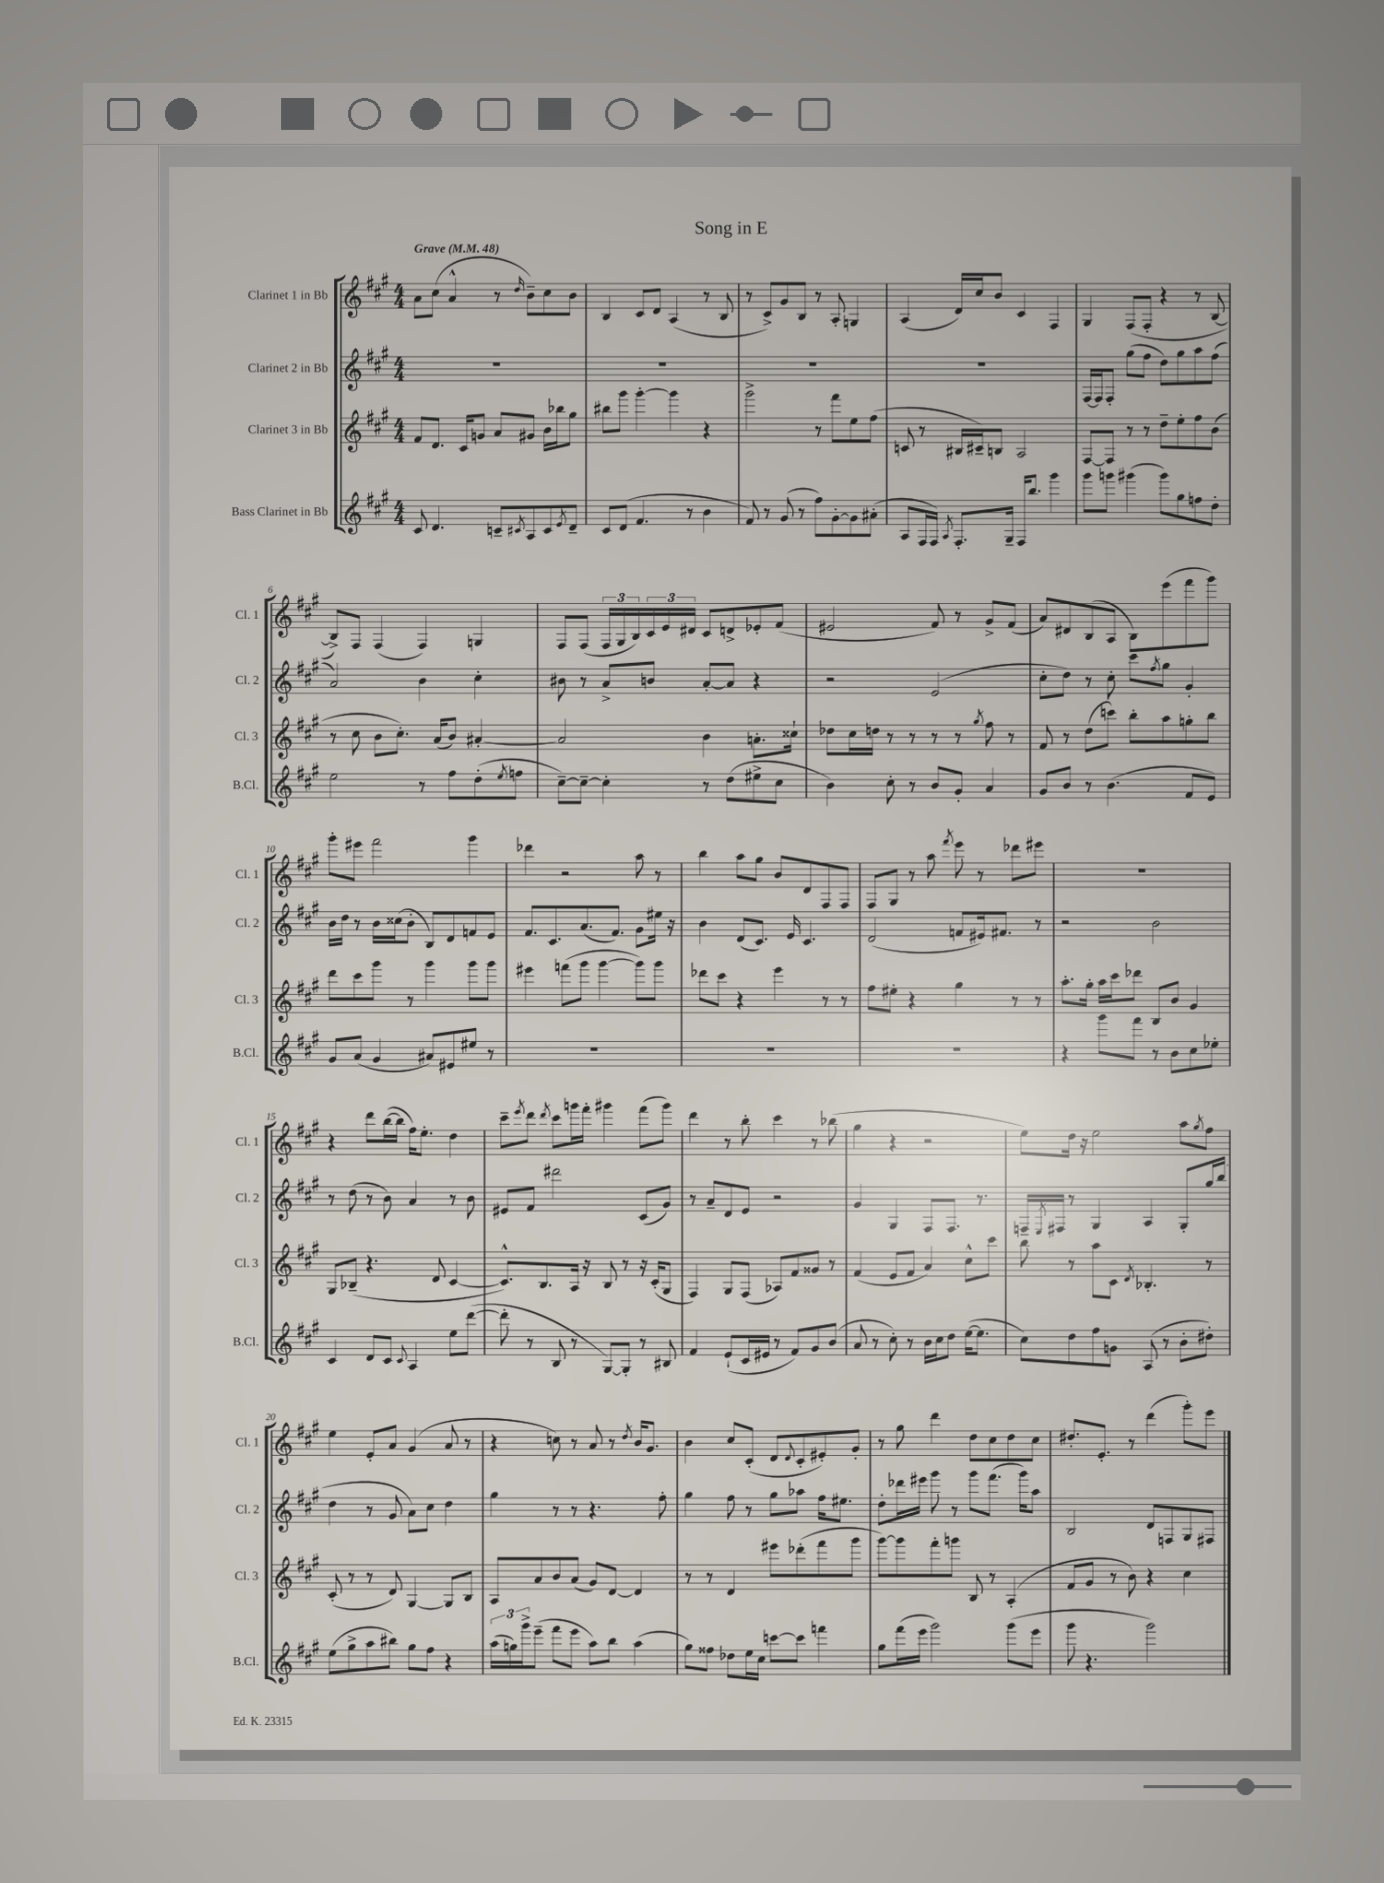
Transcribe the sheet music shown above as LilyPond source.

\header { title = "Song in E" }
<<
\new StaffGroup <<
\new Staff = "s0" \with { instrumentName = "Clarinet 1 in Bb" shortInstrumentName = "Cl. 1" } {
    \clef treble \key a \major \numericTimeSignature \time 4/4 \tempo "Grave" 4 = 48
    a'8 cis''8( a'4-^ r8 \grace { d''16 } b'8--) cis''8 b'8 |
    b4 cis'8 d'8 a4( r8 b8 |
    r8 cis'8->) gis'8 b8 r8 a8-. g4 |
    a4( d'16) cis''16 b'8 cis'4 fis4 |
    gis4 fis8( fis8-. r4 r8 b8~ |
    b8->) fis8 fis4( fis4) g4 |
    fis8 fis8( \tuplet 3/2 { fis16 gis16 b16) } \tuplet 3/2 { cis'16 e'16 dis'16 } cis'8 d'8-> ees'8-. fis'8( |
    eis'2 fis'8) r8 gis'8-> fis'8( |
    a'8) dis'8 b8( a8 b8) e'''8( fis'''8 gis'''8) |
    gis'''8-. eis'''8 fis'''2 gis'''4 |
    des'''4 r2 a''8 r8 |
    b''4 a''8 gis''8 b'8 d'8 fis8 fis8 |
    fis8 gis8 r8 a''8 \acciaccatura { fis'''8 } e'''8 r8 des'''8 eis'''8 |
    R1 |
    r4 d'''8 b''16~( b''16 fis''16) e''8.-. d''4 |
    cis'''8-- \acciaccatura { e'''8 } d'''8 \acciaccatura { d'''8 } cis'''8 g'''16 fis'''16-. gis'''4 fis'''8( gis'''8) |
    d'''4 r8 b''8-. cis'''4 r8 bes''8( |
    gis''4 r4 r2 |
    e''8) d''16 r16 e''2 a''8 \acciaccatura { gis''8 } fis''8 |
    e''4 e'8-. a'8 gis'4( a'8 r8 |
    r4 c''8) r8 a'8 r8 \acciaccatura { d''8 } b'16 gis'8. |
    b'4 cis''8 cis'8-.( d'8 \appoggiatura { d'8 } cis'8-. eis'8-.) gis'8-. |
    r8 gis''8 d'''4 d''8 cis''8 d''8 cis''8 |
    dis''8.-. e'8.-. r8 d'''4( gis'''8-.) e'''8 \bar "|." |
}
\new Staff = "s1" \with { instrumentName = "Clarinet 2 in Bb" shortInstrumentName = "Cl. 2" } {
    \clef treble \key a \major \numericTimeSignature \time 4/4
    R1 |
    R1 |
    R1 |
    R1 |
    fis16~ fis16 fis8-. gis''8( fis''8 d''8) gis''8 a''8 fis''8( |
    a'2) b'4 cis''4-. |
    bis'8 r8 a'8-> b'8 a'8~-. a'8 r4 |
    r2 e'2( |
    cis''8-. d''8) r8 cis''8-. cis'''8 \acciaccatura { fis''8 } gis''8 gis'4-. |
    b'16 d''16 r8 b'16 cisis''16( b'8-. b8) d'8 f'8 e'8 |
    fis'8. cis'8. a'8.( fis'8.) gis'8 eis''16 r16 |
    b'4 d'8( cis'8.) e'16 cis'4. |
    d'2( f'8 eis'16) fis'8. r8 |
    r2 b'2 |
    r8 d''8( r8 b'8) a'4 r8 b'8 |
    eis'8 fis'8 dis'''2 cis'8( gis'8) |
    r8 a'8-- d'8 e'8 r2 |
    gis'4 gis4 fis8 fis8. r8. |
    f16-- \acciaccatura { e8 } fis16 r8 gis4 a4 gis8-. gis''16 b''16( |
    d''4 r8 gis'8 a'8) cis''8 d''4 |
    gis''4 r8 r8 r4. fis''8-. |
    gis''4 fis''8 r8 gis''8 aes''8 fis''16 eis''8. |
    d''8-. des'''16 eis'''16 gis'''8 r8 gis'''8 fis'''8.( gis'''16) a''8 |
    b2 d'8 f8 gis8 fis8 \bar "|." |
}
\new Staff = "s2" \with { instrumentName = "Clarinet 3 in Bb" shortInstrumentName = "Cl. 3" } {
    \clef treble \key a \major \numericTimeSignature \time 4/4
    fis'8 d'8. cis'16 g'8 a'8 gis'8 b'16 bes''16 gis''8 |
    bis''8 gis'''8 gis'''4~-. gis'''4 r4 |
    gis'''2-> r8 fis'''8 e''8 fis''8( |
    c'8 r8 bis16 cis'16--) b8 a2 |
    fis8~ fis8 r8 r8 d''8-- e''8-. fis''8 b'8( |
    r8 cis''8 b'8 cis''8.-.) a'16( b'8) ais'4~-. |
    ais'2 b'4 a'8.-. cisis''16-! |
    des''8 cis''16 d''16 r8 r8 r8 r8 \acciaccatura { gis''8 } fis''8 r8 |
    fis'8 r8 d''8( c'''8) b''8-. a''8 g''8-. b''8 |
    d'''8 cis'''8 gis'''8 r8 gis'''4 gis'''8 gis'''8 |
    eis'''4 f'''8( gis'''8 gis'''4~ gis'''8) gis'''8 |
    des'''8 cis'''8 r4 e'''4 r8 r8 |
    fis''8 eis''8-. r4 gis''4 r8 r8 |
    a''8.-. gis''16-. a''16 cis'''16 des'''8 b8 b'8 gis'4 |
    gis8 bes8--( r4. d'8 cis'4~ |
    cis'8.-^) b8. a16 r16 b8 r8 r16 cis'16-.( gis8 |
    fis4) gis8 fis8( aes8) fis'8 gisis'8 r8 |
    fis'4( e'8 fis'8 a'4) cis''8-^ cis'''8 |
    b''8 r8 a''8 cis'8 \acciaccatura { d'8 } bes4.-. r8 |
    cis'8-.( r8 r8 d'8) gis4~ gis8 b8 |
    a8 a'8 b'8 a'8( gis'8) d'8~ d'4 |
    r8 r8 d'4 eis'''8 des'''8-.( fis'''8 gis'''8 |
    gis'''8~) gis'''8 fis'''8-. g'''8 b8 r8 a4-.( |
    fis'8 gis'8 r8 b'8) r4 cis''4 \bar "|." |
}
\new Staff = "s3" \with { instrumentName = "Bass Clarinet in Bb" shortInstrumentName = "B.Cl." } {
    \clef treble \key a \major \numericTimeSignature \time 4/4
    cis'8 d'4. c'8-- \acciaccatura { cis'8 } a8 cis'8 \acciaccatura { e'8 } d'8-- |
    cis'8 d'8( fis'4. r8 b'4 |
    fis'8) r8 gis'8( r8 fis''8) gis'8~-. gis'8 ais'8-.( |
    a8 fis16 fis16) \acciaccatura { a8 } fis8.-. gis16-- fis16 b''8. gis'''4 |
    gis'''8 g'''8 gis'''4( gis'''8) gis''8 f''8 d''8-. |
    e''2 r8 fis''8 d''8-.( \acciaccatura { e''8 } f''8 |
    cis''8~--) cis''8~-- cis''4-. r8 d''8( eis''8-> cis''8 |
    b'4) cis''8-. r8 b'8 gis'8-. a'4 |
    gis'8 b'8 r8 b'4.( fis'8 e'8) |
    gis'8 a'8( gis'4 ais'8) eis'8 eis''8 r8 |
    R1 |
    R1 |
    R1 |
    r4 gis'''8 fis'''8 r8 b'8 cis''8 ees''8-. |
    cis'4 d'8 cis'8 \appoggiatura { cis'8 } a4 e''8 d'''8~( |
    d'''8-. r8 b8 r8 gis8~) gis8-. r8 bis8 |
    fis'4 e'8-!( cis'16 eis'16 r8 fis'8) gis'8 b'8( |
    a'8 r8 cis''8-.) r8 b'16 cis''16 d''8 e''16~( e''8. |
    cis''8) d''8 fis''8 g'8 a8( r8 b'8-. dis''8-.) |
    e''8( gis''8-> a''8 bis''8) gis''8 fis''8 r4 |
    \tuplet 3/2 { a''16( g''16) gis'''16-> } e'''8--( fis'''8 e'''8 a''8) b''8 a''4( |
    gis''8) fisis''8 des''8 e''16 cis''16 c'''8~ c'''8 f'''4 |
    gis''8 fis'''16( e'''16 gis'''2) gis'''8( e'''8 |
    gis'''8 r4. gis'''2) \bar "|." |
}
>>
>>
